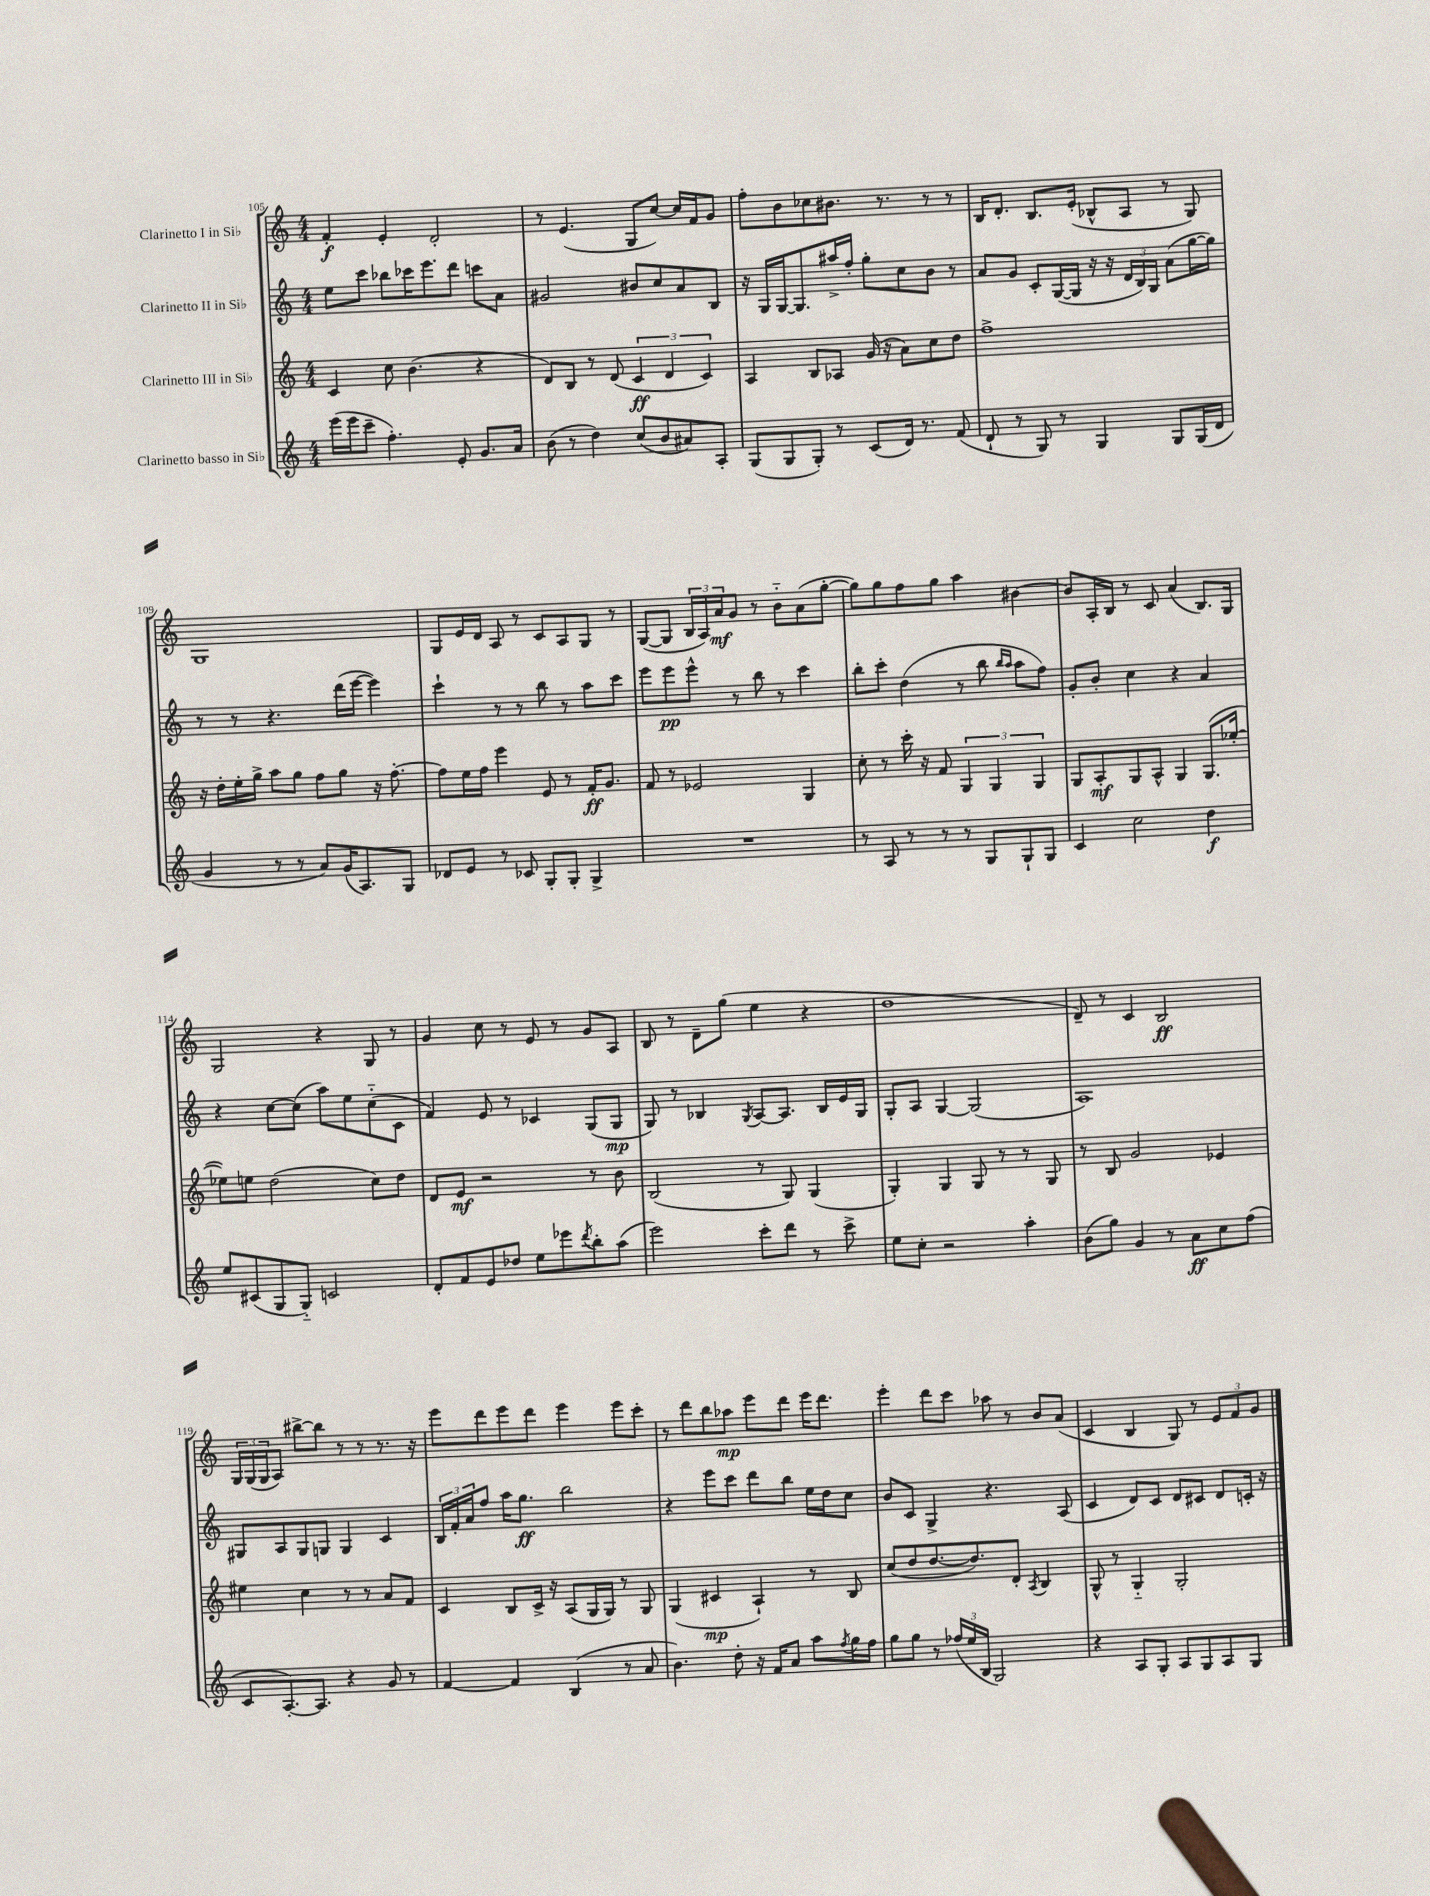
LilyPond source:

<<
\new StaffGroup <<
\new Staff = "s0" \with { instrumentName = "Clarinetto I in Sib" } {
    \clef treble \key c \major \numericTimeSignature \time 4/4
    f'4-.\f e'4-. d'2-. |
    r8 e'4.( g8 c''8~) c''16 f'16 g'8 |
    f''8-. b'8 ces''8 bis'8. r8. r8 r8 |
    b16 d'8.-. b8. e'16-.( bes8-^ a8 r8 g8) |
    g1 |
    g8 e'16 d'16 a8 r8 c'8 a8 g8 r8 |
    g8~( g8 \tuplet 3/2 { b16 a16) a'16\mf } g'8 r8 b'8-_ a'8( g''8~-. |
    g''8) g''8 f''8 g''8 a''4 bis'4~ |
    bis'8 a16-. b16 r8 c'8 a'4( b8.) g16 |
    g2 r4 g8 r8 |
    g'4 c''8 r8 e'8 r8 g'8 a8 |
    b8 r8 d'8-- g''8( e''4 r4 |
    d''1 |
    d'8--) r8 c'4 b2\ff |
    \tuplet 3/2 { g16 g16( g16 } a8) bis''8~-> bis''8 r8 r8 r8. r16 |
    e'''8 d'''8 e'''8 d'''8 e'''4 e'''8 c'''8-. |
    r8 d'''8 b''8 aes''8\mp e'''8 d'''8 e'''16 d'''8. |
    e'''4-. d'''8 c'''8 aes''8 r8 b'8 a'8( |
    c'4 b4 g8) r8 \tuplet 3/2 { e'8 f'8 g'8 } \bar "|." |
}
\new Staff = "s1" \with { instrumentName = "Clarinetto II in Sib" } {
    \clef treble \key c \major \numericTimeSignature \time 4/4
    e''8 c'''8 bes''8 ces'''16 e'''8. d'''8 c'''8 a'8 |
    gis'2 bis'8 c''8 a'8 b8 |
    r16 g16 g16~ g8. ais''16-> f''16-. g''8-. c''8 b'8 r8 |
    a'8 g'8 c'8-. g16~( g16 r16 r16 \tuplet 3/2 { d'16 b16) g16 } a'8( g''16~ g''16) |
    r8 r8 r4. d'''16( e'''16~ e'''4) |
    c'''4-! r8 r8 b''8 r8 a''8 c'''8 |
    e'''8 e'''8\pp e'''8-^ r8 b''8 r8 c'''4 |
    b''8-. c'''8-. d''4( r8 b''8 \grace { b''16 a''16 } a''8 f''8) |
    g'8-. b'8-. c''4 r4 a'4 |
    r4 c''8~ c''8( a''8) e''8 c''8-_( c'8 |
    f'4) e'8 r8 ces'4 g8( g8\mp |
    g8) r8 bes4 \acciaccatura { g8 } a8~ a8. bes16 e'16 g16 |
    g8-. a8 g4~ g2( |
    a1) |
    gis8 a8 gis8 g8 g4 c'4 |
    \tuplet 3/2 { b16 f'16-. a'16 } f''8 a''16 g''8.\ff b''2 |
    r4 e'''8 c'''8 d'''8 b''8 e''16 d''16 c''8 |
    b'8 c'8 g4-> r4. a8( |
    c'4 d'8) c'8 d'8 cis'8 d'8 c'16-. r16 \bar "|." |
}
\new Staff = "s2" \with { instrumentName = "Clarinetto III in Sib" } {
    \clef treble \key c \major \numericTimeSignature \time 4/4
    c'4 c''8 b'4.( r4 |
    d'8) b8 r8 d'8( \tuplet 3/2 { c'4\ff d'4 c'4) } |
    a4 b8 aes8 g'16( r16 a'8) c''8 d''8 |
    f''1-> |
    r16 d''16-. e''16-. g''16-> a''8 g''8 f''8 g''8 r16 f''8.~-. |
    f''8 e''16 f''16 e'''4 e'8 r8 f'16-.\ff g'8. |
    f'8 r8 ees'2 g4 |
    c''8-. r8 c'''16-. r16 f'8 \tuplet 3/2 { g4 g4 g4 } |
    g8 a8-.\mf g8 a8-^ g4 g8.( ees''16~-. |
    ees''8) e''8 d''2( c''8) d''8 |
    d'8 e'8\mf r2 r8 b'8 |
    b2( r8 g8) g4( |
    g4-.) g4 g8 r8 r8 g8 |
    r8 b8 g'2 ees'4 |
    eis''4 c''4 r8 r8 a'8 f'8 |
    c'4 b8 c'16-> r16 a8( g16 g16) r8 g8 |
    g4( cis'4\mp a4-!) r8 b8 |
    c''8( d''8 d''8.~ d''8.) d'8-. \acciaccatura { a8 } b4 |
    g8-^ r8 g4-_ g2-. \bar "|." |
}
\new Staff = "s3" \with { instrumentName = "Clarinetto basso in Sib" } {
    \clef treble \key c \major \numericTimeSignature \time 4/4
    e'''16( e'''16 c'''8-- f''4.-.) e'8-. g'8. a'16 |
    b'8( r8 d''4) c''8( b'8 ais'8) a8-. |
    g8( g8 g8-.) r8 c'8( d'16) r8. f'8( |
    d'8-! r8 g8) r8 g4 g8 g16( d'16 |
    g'4 r8 r8 a'8) g'16( a8.) g8 |
    des'8 e'8 r8 ces'8 g8-. g8-. g4-> |
    R1 |
    r8 a8 r8 r8 r8 g8 g8-! g8 |
    c'4 c''2 d''4\f |
    e''8 cis'8( g8 g8-_) c'2 |
    d'8-. f'8 e'8 des''8 e''8 ees'''8 \acciaccatura { d'''8 } b''8-. a''8( |
    e'''2) c'''8-. d'''8 r8 c'''8-> |
    e''8 c''8-. r2 a''4-. |
    b'8( g''8) g'4 r8 a'8\ff c''8 f''8( |
    c'8 a8.~-.) a8. r4 g'8 r8 |
    f'4~ f'4 b4( r8 a'8 |
    b'4.) d''8-. r16 f'16 a'8 a''8 \acciaccatura { f''8 } g''16 f''16 |
    g''8 g''8 r8 \tuplet 3/2 { fes''16( e''16 b16 } g2) |
    r4 a8 g8-. a8 g8 a8 g8 \bar "|." |
}
>>
>>
\layout { \context { \Score currentBarNumber = #105 } }
